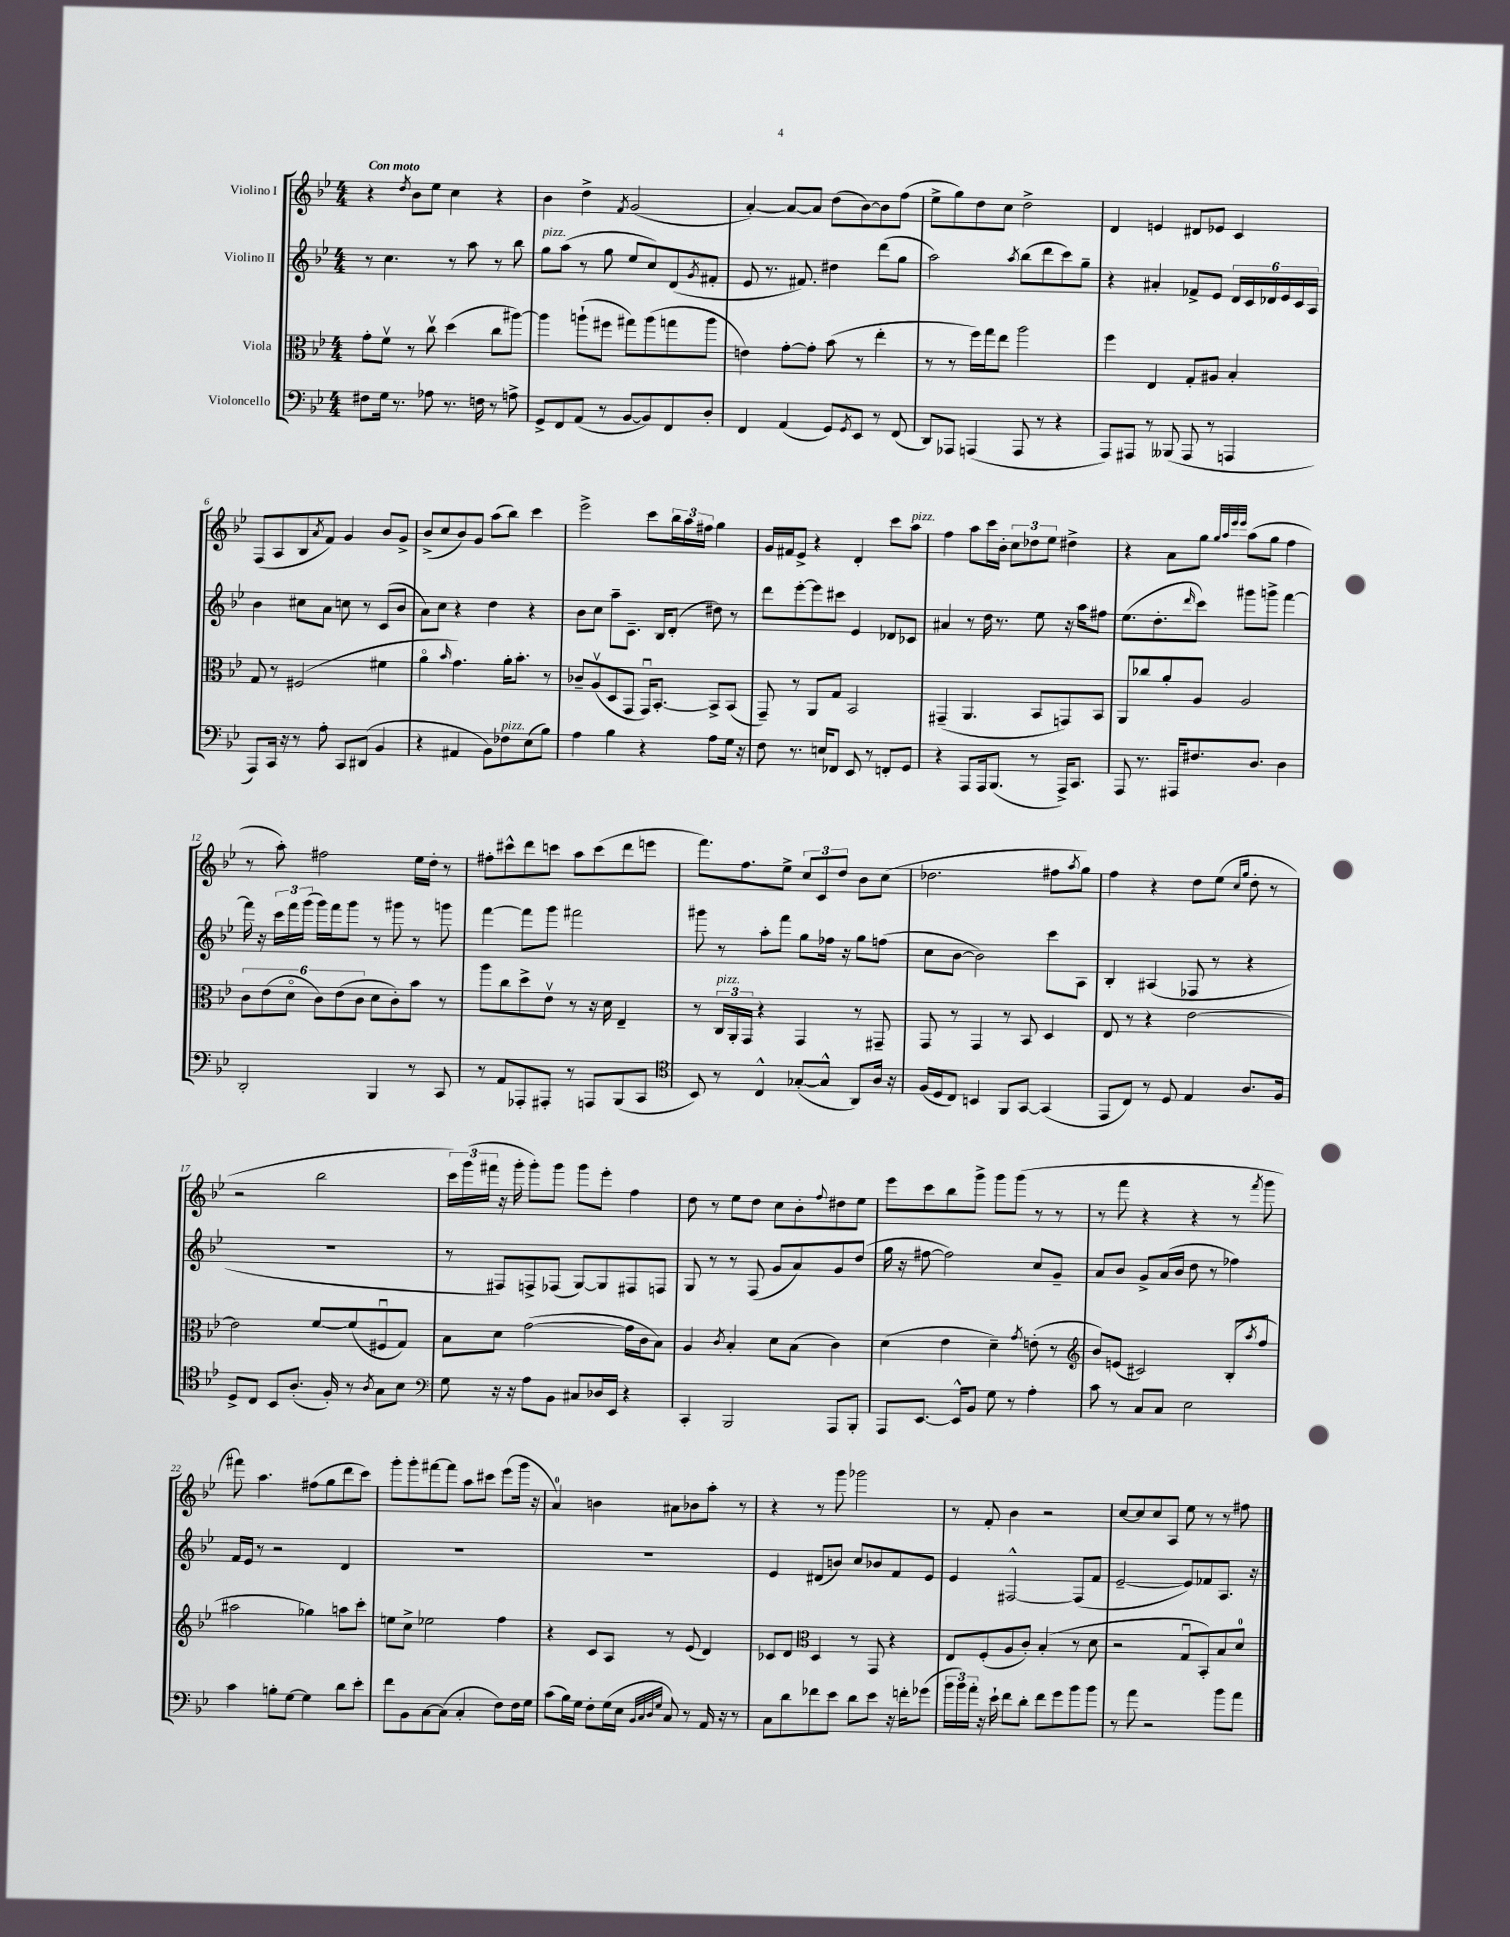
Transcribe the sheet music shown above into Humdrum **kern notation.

**kern	**kern	**kern	**kern
*staff4	*staff3	*staff2	*staff1
*clefF4	*clefC3	*clefG2	*clefG2
*k[b-e-]	*k[b-e-]	*k[b-e-]	*k[b-e-]
*M4/4	*M4/4	*M4/4	*M4/4
8F#	8g'	8r	4r
16G	8fv	4.cc	.
8.r	.	.	.
.	.	.	8qdd
.	8r	.	8b-
8A-	8ccv	.	8ee-
8.r	(4dd	8r	4cc
.	.	8aa	.
16F	.	.	.
8r	8cc	8r	4r
8A^	[8aa#)	8bb-	.
=	=	=	=
8GG^	4aa#]	8gg	4b-
8FF	.	(8aa	.
(8AA	(8aa`	8r	4dd^
8r	8ff#	8gg	.
.	.	.	8qf
[8BB-	8gg#)	8ee-	(2g
8BB-])	(8aa	8cc)	.
8FF	8gg	(8d	.
.	.	8qg	.
8D'	8aa	8f#'	.
=	=	=	=
4FF	4e)	8e-	[4a')
.	.	8.r	.
(4AA	[8g'	.	8a_
.	.	8.f#)	.
.	8g']	.	8a]
8GG)	(8b-	4dd#	(8dd
8qGG	.	.	.
8EE-	8r	.	[8b-)
8r	4ee-'	(8ddd	8b-]
(8FF	.	8gg	(8ff
=	=	=	=
8DD)	8r	2aa)	8ee-^
8AAA-	8r	.	8gg)
(4AAA	16ff)	.	8dd
.	16gg	.	.
.	8ee-	.	8cc
.	.	8qaa	.
8AAA	2aa	(8bb-	2dd^
8r	.	8ddd	.
4r	.	8ccc)	.
.	.	8gg~	.
=	=	=	=
8AAA)	4ff	4r	4d
8AAA#	.	.	.
8r	4E-	4a#'	4e
(8BBB--	.	.	.
8AAA#	8G'	8f-^	8d#
8r	8A#	8e-	8e-
4AAA	4B-'	24d	4c
.	.	24c	.
.	.	24d-	.
.	.	24e-	.
.	.	24c	.
.	.	24A	.
=	=	=	=
8AAA)	8G	4b-	(8F
16CC	8r	.	8A
16r	.	.	.
8r	(2F#	8cc#	8B-
.	.	.	8qa
8A'	.	8a	8f)
8CC	.	8cc	4g
(8DD#	.	8r	.
4BB-	4f#	(8c	8b-
.	.	8b-	8g^
=	=	=	=
4r	4ao	8a)	(8b-^
.	.	8cc	8cc
.	16qqb-	.	.
4AA#	4.g)	4r	8b-)
.	.	.	8g
8BB-)	.	4dd	(8aa
8F-	16a'	.	8bb-)
.	8.b-'	.	.
(8E-	.	4r	4ccc
8B-)	8r	.	.
=	=	=	=
4A	8c-~	8b-	2eee-^
.	(8Av	8cc	.
4B-	8D	8aa~	.
.	8GG	8.c~	.
4r	16GGu)	.	8ccc
.	[8.BB-'	16B-	.
.	.	(8d'	24bb-
.	.	.	24aa
.	.	.	24ff#
8A	8BB-^]	8dd#)	4gg
16G	(8BB-	8r	.
16r	.	.	.
=	=	=	=
8F	8GG~)	8ddd	16g
.	.	.	16f#
8.r	8r	[8eee-'	8e-^
.	8AA	8eee-]	4r
16E	.	.	.
8FF-	8G	8ccc#	.
8EE-	2BB-	4e-	4d'
8r	.	.	.
8FF'	.	8d-	8ccc
8GG	.	8c-	8aa
=	=	=	=
4r	(4GG#~	4a#	4ff
8AAA	4.AA	8r	8aa
16AAA	.	16dd	16ccc
(8.BBB-	.	8.r	16b-'
.	.	.	12cc
.	.	.	12dd-
8r	8BB-	8ee-	.
.	.	.	12ee-
16AAA^)	8GG)	16r	4dd#^
8.CC	.	16aa	.
.	8BB-	8ff#	.
=	=	=	=
8AAA	8AA	(8.ee-	4r
8.r	8cc-	.	.
.	.	8.dd'	.
.	8a'	.	8a
16AAA#	.	.	.
.	.	16qqddd	.
8.F#	8A	8ccc)	8gg
.	.	.	32qqgg
.	.	.	32qqaa
.	.	.	32qqeee-
.	.	.	32qqeee-
.	2A	8ggg#	(8aa
8.D	.	.	.
.	.	8ggg^	8gg
4D	.	[4fff	4ff
=	=	=	=
2DD'	12c	16fff]	8r
.	.	16r	.
.	(12e-	.	.
.	.	24ccc	8aa')
.	12do	24fff	.
.	.	(24ggg	.
.	12c)	16ggg)	2ff#
.	.	16fff	.
.	(12e-	.	.
.	.	8ggg	.
.	12c	.	.
4BBB-	8d	8r	.
.	8c')	8ggg#	.
8r	8b-	8r	16ee-
.	.	.	16dd'
8CC	8r	8ggg	8r
=	=	=	=
8r	8aa	[4fff	8ff#'
8AA	8cc	.	8ccc#^^
8AAA-'	8dd^	8fff]	8ddd
8AAA#'	8e-v	8ggg	8ccc
8r	8r	2fff#	8aa
8AAA	16r	.	(8ccc
.	16d	.	.
(8BBB-	4E-~	.	8ddd
8CC	.	.	8eee
=	=	=	=
*clefC4	*	*	*
8BB-)	8r	8ggg#	8.fff)
8r	24C	8r	.
.	24AA'	.	.
.	.	.	8.ff
.	24GG	.	.
4C^^	4r	8aa'	.
.	.	8fff	8ee-^
([8G-'	4GG	8gg	12cc
.	.	.	12c
8G-^^]	.	16ff-	.
.	.	.	12dd
.	.	16r	.
8AA)	8r	8gg	8b-
16A	8GG#~	(8ff	(8cc
16r	.	.	.
=	=	=	=
(16F	8GG	8cc	2.dd-
16D	.	.	.
8C)	8r	[8b-	.
4BB	4GG	2b-])	.
8FF	8r	.	.
[8GG	8BB-	.	.
(4GG]	4D	8ccc	8ff#
.	.	.	8qaa
.	.	8A	8gg)
=	=	=	=
8EE-	8E-	4B-'	4ff
8C)	8r	.	.
8r	4r	(4A#	4r
8D	.	.	.
4E-	[2e-	8F-	8dd
.	.	8r	(8ee-
.	.	.	16qqcc
.	.	.	16qqgg
8.A	.	4r	8dd'
.	.	.	8r
16F	.	.	.
=	=	=	=
8D^	2e-]	1r	2r
8C	.	.	.
8BB-	.	.	.
(8.A'	.	.	.
.	[8f	.	2bb-
16F')	.	.	.
8r	(8f]	.	.
8qA	.	.	.
8G	8F#u	.	.
8B-	8G)	.	.
=	=	=	=
*clefF4	*	*	*
8G	8B-	8r	24ccc)
.	.	.	(24ggg
.	.	.	24fff#
16r	8d	8F#)	16r
16r	.	.	16ggg'
8A	([2g	8F^	8ggg')
8BB-	.	(8F-	8ggg
8C#	.	[8G)	8ggg
16D-	.	8G]	8eee-'
16EE-	.	.	.
4r	16g]	8F#	4ff
.	16c	.	.
.	8B-)	8F	.
=	=	=	=
4CC'	4A	8G	8dd
.	.	8r	8r
.	8qc	.	.
2BBB-	4B-'	8r	8ee-
.	.	(8F	8dd
.	8d	8g	8cc
.	(8B-	8a)	8b-'
.	.	.	8qqff
8AAA	4c)	8g	8dd#
8BBB-'	.	(8dd	8ee-
=	=	=	=
8AAA	(4d	16gg	8eee-
.	.	16r	.
[8.EE-	.	[8ff#	8ccc
.	4e-	2ff#])	8bb-
16EE-^^]	.	.	.
8BB-	.	.	8ggg^
8G	4d~)	.	8ggg
8r	.	.	(8ggg
.	8qg	.	.
4A'	(8e'	8cc	8r
.	8r	8g~	8r
=	=	=	=
*	*clefG2	*	*
8c	8b-)	8a	8r
8r	(8e	8b-	8fff
8C	2c#)	8g^	4r
8C	.	(16a	.
.	.	16b-	.
2E-	.	8dd	4r
.	.	8r	.
.	(8B-'	4ff-)	8r
.	8qaa	.	8qfff
.	8ff	.	8ggg
=	=	=	=
4c	2aa#	16f	8fff#)
.	.	16e-	.
.	.	8r	4.aa
8B'	.	2r	.
[8G	.	.	.
4G]	4gg-)	.	(8ff#
.	.	.	8gg
8d	8aa	4d	8ddd
8e-'	8ccc'	.	8ccc)
=	=	=	=
8f	8ee	1r	8ggg'
8BB-	8cc^	.	8ggg'
[8C	2ee-	.	[8fff#
(8C]	.	.	8fff#]
4C'	.	.	8aa
.	.	.	8ccc#
8F)	4ff	.	(8eee-
16F	.	.	16ggg
16G	.	.	16r
=	=	=	=
(8c	4r	1r	4a)
16B-)	.	.	.
16G	.	.	.
8F'	8c	.	4b
(16G	8A	.	.
16E-	.	.	.
32qqBB-	.	.	.
32qqC	.	.	.
32qqD	.	.	.
32qqG	.	.	.
8C)	8r	.	8a#
8r	(8e-	.	8b-
16AA	4d)	.	8aa'
16r	.	.	.
8r	.	.	8r
=	=	=	=
8C	8c-	4e-	4r
8d	8d	.	.
*	*clefC3	*	*
8f-	4D	(8d#	8r
8e-	.	8b)	8ggg
8d	8r	8cc	2ggg-
8e-	8GG	8b-	.
16r	4r	8f	.
16f'	.	.	.
(8g-	.	8e-	.
=	=	=	=
24b-	8E-	4e-	8r
24b-)	.	.	.
24a'	.	.	.
16r	(8F'	.	8f'
16e-`	.	.	.
8f	8A	[2F#^^	4b-
8d'	8c')	.	.
8f	(4B-'	.	2r
8g	.	.	.
8b-	8r	(8F#]	.
8b-	8d	8f	.
=	=	=	=
8r	2r	[2e-~	[8cc
8a	.	.	8cc]
2r	.	.	8cc
.	.	.	8A
.	8Gu	8e-])	8ee-
.	8BB-')	8f-	8r
8b-	8B-	8.A	8r
8a	8d	.	8ff#
.	.	16r	.
==	==	==	==
*-	*-	*-	*-
